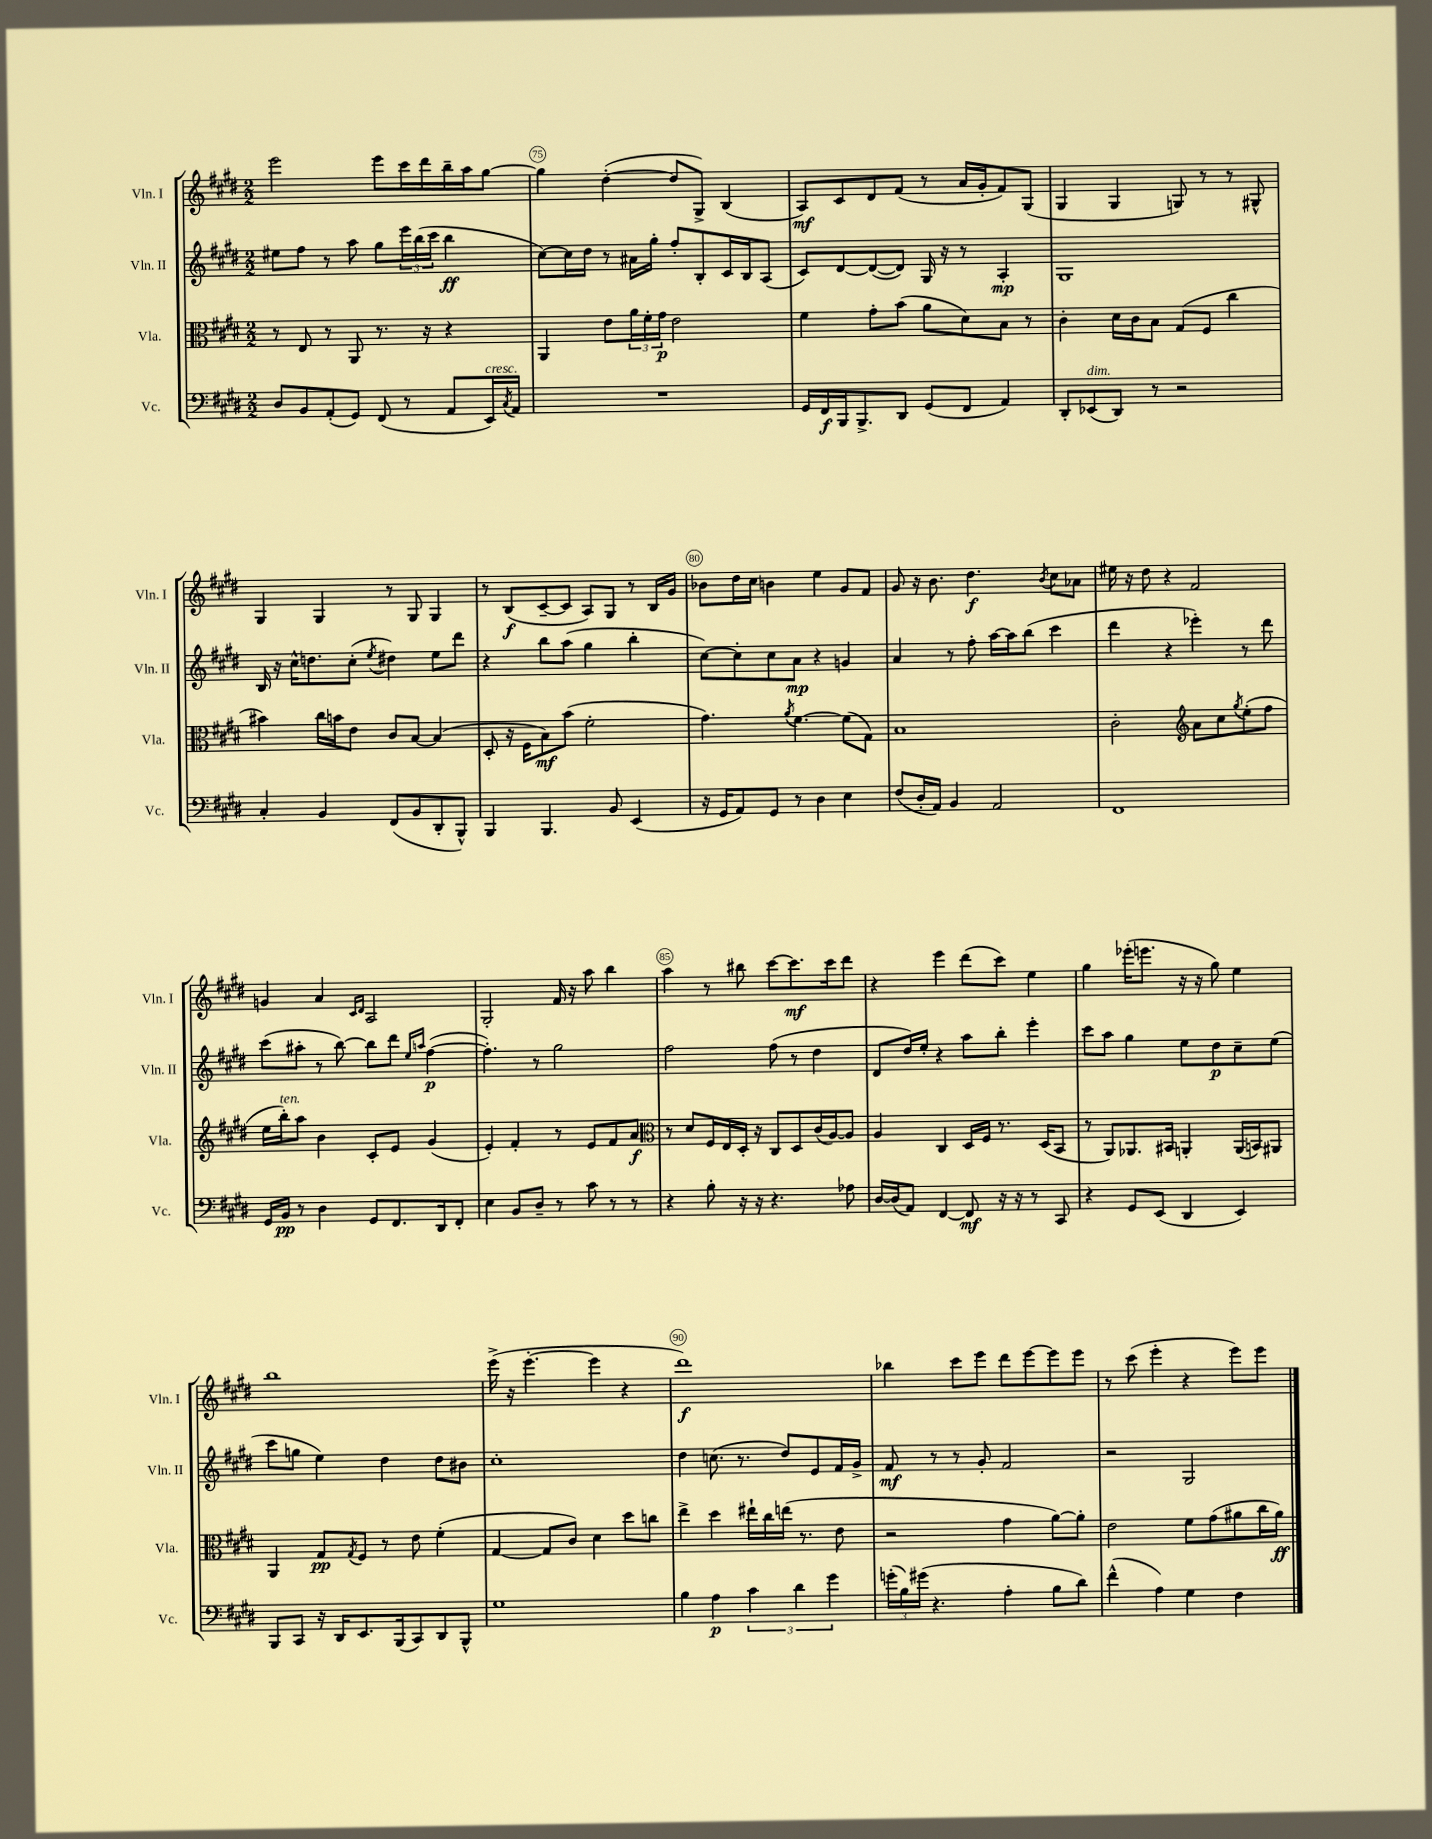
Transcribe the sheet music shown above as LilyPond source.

<<
\new StaffGroup <<
\new Staff = "s0" \with { instrumentName = "Vln. I" shortInstrumentName = "Vln. I" } {
    \clef treble \key e \major \numericTimeSignature \time 2/2
    e'''2 e'''8 cis'''16 dis'''16 b''16-- a''16 gis''8~ |
    gis''4 dis''4~-.( dis''8 gis8->) b4( |
    a8\mf) cis'8 dis'8 fis'8( r8 a'16 gis'16-. fis'8) gis8( |
    gis4 gis4 g8) r8 r8 gis8-^ |
    gis4 gis4 r8 gis8 gis4 |
    r8 b8\f( cis'8~-- cis'8 a8) gis8 r8 b16 gis'16 |
    bes'8 dis''16 cis''16 b'4 e''4 gis'8 fis'8 |
    gis'8 r16 b'8. dis''4.\f \acciaccatura { b'8 } cis''8 aes'8 |
    eis''16 r16 dis''8 r4 fis'2 |
    g'4 a'4 \grace { cis'16 dis'16 } a2 |
    gis2-. fis'16 r16 a''8 b''4 |
    a''4 r8 bis''8 cis'''8~ cis'''8.\mf cis'''16 dis'''8 |
    r4 e'''4 dis'''8( cis'''8) e''4 |
    gis''4 ees'''16-.( e'''8. r16 r16 gis''8) e''4 |
    b''1 |
    e'''16->( r16 e'''4.~-. e'''4 r4 |
    dis'''1\f) |
    bes''4 cis'''8 e'''8 dis'''8 e'''8~ e'''8 e'''8 |
    r8 cis'''8( e'''4-. r4 e'''8) e'''8 \bar "|." |
}
\new Staff = "s1" \with { instrumentName = "Vln. II" shortInstrumentName = "Vln. II" } {
    \clef treble \key e \major \numericTimeSignature \time 2/2
    eis''8 fis''8 r8 a''8 gis''8 \tuplet 3/2 { e'''16 b''16( cis'''16 } b''4\ff |
    cis''8~) cis''16 dis''16 r8 ais'16 gis''16-. fis''8-. b8-. cis'16 b16 a8( |
    cis'8) dis'8~ dis'8~( dis'8) gis16 r16 r8 a4-.\mp |
    gis1 |
    b16 r16 cis''16-^ d''8. cis''8-.( \acciaccatura { e''8 } dis''4) e''8 dis'''8 |
    r4 b''8 a''8( gis''4 b''4-. |
    cis''8~) cis''8-. cis''8 a'8\mp r4 g'4 |
    a'4 r8 fis''8-. a''16~ a''16 b''8( cis'''4 |
    dis'''4 r4 ees'''4-.) r8 dis'''8 |
    cis'''8( ais''8-. r8 b''8~) b''8 dis'''8 \grace { e''16 a''16 } fis''4~\p( |
    fis''4.-.) r8 gis''2 |
    fis''2 fis''8( r8 dis''4 |
    dis'8 dis''16) e''16-. r4 a''8 b''8-. e'''4-. |
    cis'''8 a''8 gis''4 e''8 dis''8\p cis''8-- e''8( |
    cis'''8 g''8 e''4) dis''4 dis''8 bis'8 |
    cis''1-. |
    dis''4 c''8.( r8. dis''8) e'8 fis'16 gis'16-> |
    fis'8\mf r8 r8 gis'8-. fis'2 |
    r2 gis2 \bar "|." |
}
\new Staff = "s2" \with { instrumentName = "Vla." shortInstrumentName = "Vla." } {
    \clef alto \key e \major \numericTimeSignature \time 2/2
    r8 e8 r8 a,8 r8. r16 r4 |
    a,4 e'8 \tuplet 3/2 { a'16 fis'16-. gis'16\p } e'2 |
    fis'4 gis'8-. b'8( a'8 dis'8) b8 r8 |
    cis'4-. dis'16 cis'16 b8 gis8( fis8 cis''4 |
    bis'4) cis''16 b'16 e'8 cis'8 b8~ b4( |
    dis8-. r16 fis16 b8\mf) b'8( fis'2-. |
    gis'4.) \acciaccatura { a'8 } fis'4.~ fis'8( gis8) |
    b1 |
    cis'2-. \clef treble a'8 cis''8 \acciaccatura { gis''8 } e''8-.( fis''8 |
    e''16 b''16-.^\markup { \italic "ten." }) a''8 b'4 cis'8-. e'8 gis'4( |
    e'4-.) fis'4-. r8 e'8 fis'8 a'8\f |
    \clef alto r8 dis'8 fis16 e16 dis16-. r16 cis8 dis8 cis'16( a16~) a8 |
    a4 cis4 dis16 fis16 r8. dis16( b,8 |
    r8 a,8) aes,8. bis,16 a,4-. a,16( b,16) ais,8 |
    a,4 gis8\pp \acciaccatura { gis8 } fis8 r8 e'8 fis'4-.( |
    gis4~ gis8 cis'8) dis'4 dis''8 c''8 |
    e''4-> dis''4 eis''16-! cis''16 e''16( r8. e'8 |
    r2 gis'4 a'8~) a'8-. |
    e'2 fis'8 gis'8( ais'8 cis''16 ais'16\ff) \bar "|." |
}
\new Staff = "s3" \with { instrumentName = "Vc." shortInstrumentName = "Vc." } {
    \clef bass \key e \major \numericTimeSignature \time 2/2
    dis8 b,8 a,8-.( gis,8) fis,8( r8 a,8 e,16^\markup { \italic "cresc." }) \acciaccatura { cis8 } a,16 |
    R1 |
    gis,16 fis,16\f b,,16 b,,8.-> dis,8 gis,8( fis,8 a,4) |
    dis,8-. ees,8^\markup { \italic "dim." }( dis,8) r8 r2 |
    cis4-. b,4 fis,8( b,8 dis,8-. b,,8-^) |
    b,,4 b,,4. b,8 e,4( |
    r16 gis,16 a,8) gis,8 r8 dis4 e4 |
    fis8( dis16-. a,16) b,4 a,2 |
    fis,1 |
    gis,16 b,16\pp r8 dis4 gis,8 fis,8. dis,16 fis,8-. |
    e4 b,8 dis8-- r8 cis'8 r8 r8 |
    r4 b8-. r16 r16 r4. aes8 |
    dis16~ dis16( a,8) fis,4~ fis,8\mf r16 r16 r8 cis,8 |
    r4 gis,8 e,8( dis,4 e,4) |
    b,,8 cis,8 r16 dis,16 e,8. b,,16( cis,8) dis,8 b,,8-^ |
    gis1 |
    b4 a4\p \tuplet 3/2 { cis'4 dis'4 gis'4 } |
    \tuplet 3/2 { g'16-.( b16) gis'16( } r4. a4-. b8 dis'8) |
    fis'4-^( a4) gis4 fis4 \bar "|." |
}
>>
>>
\layout { \context { \Score currentBarNumber = #74 \override BarNumber.break-visibility = ##(#f #t #t) barNumberVisibility = #(every-nth-bar-number-visible 5) \override BarNumber.stencil = #(make-stencil-circler 0.1 0.3 ly:text-interface::print) } }
